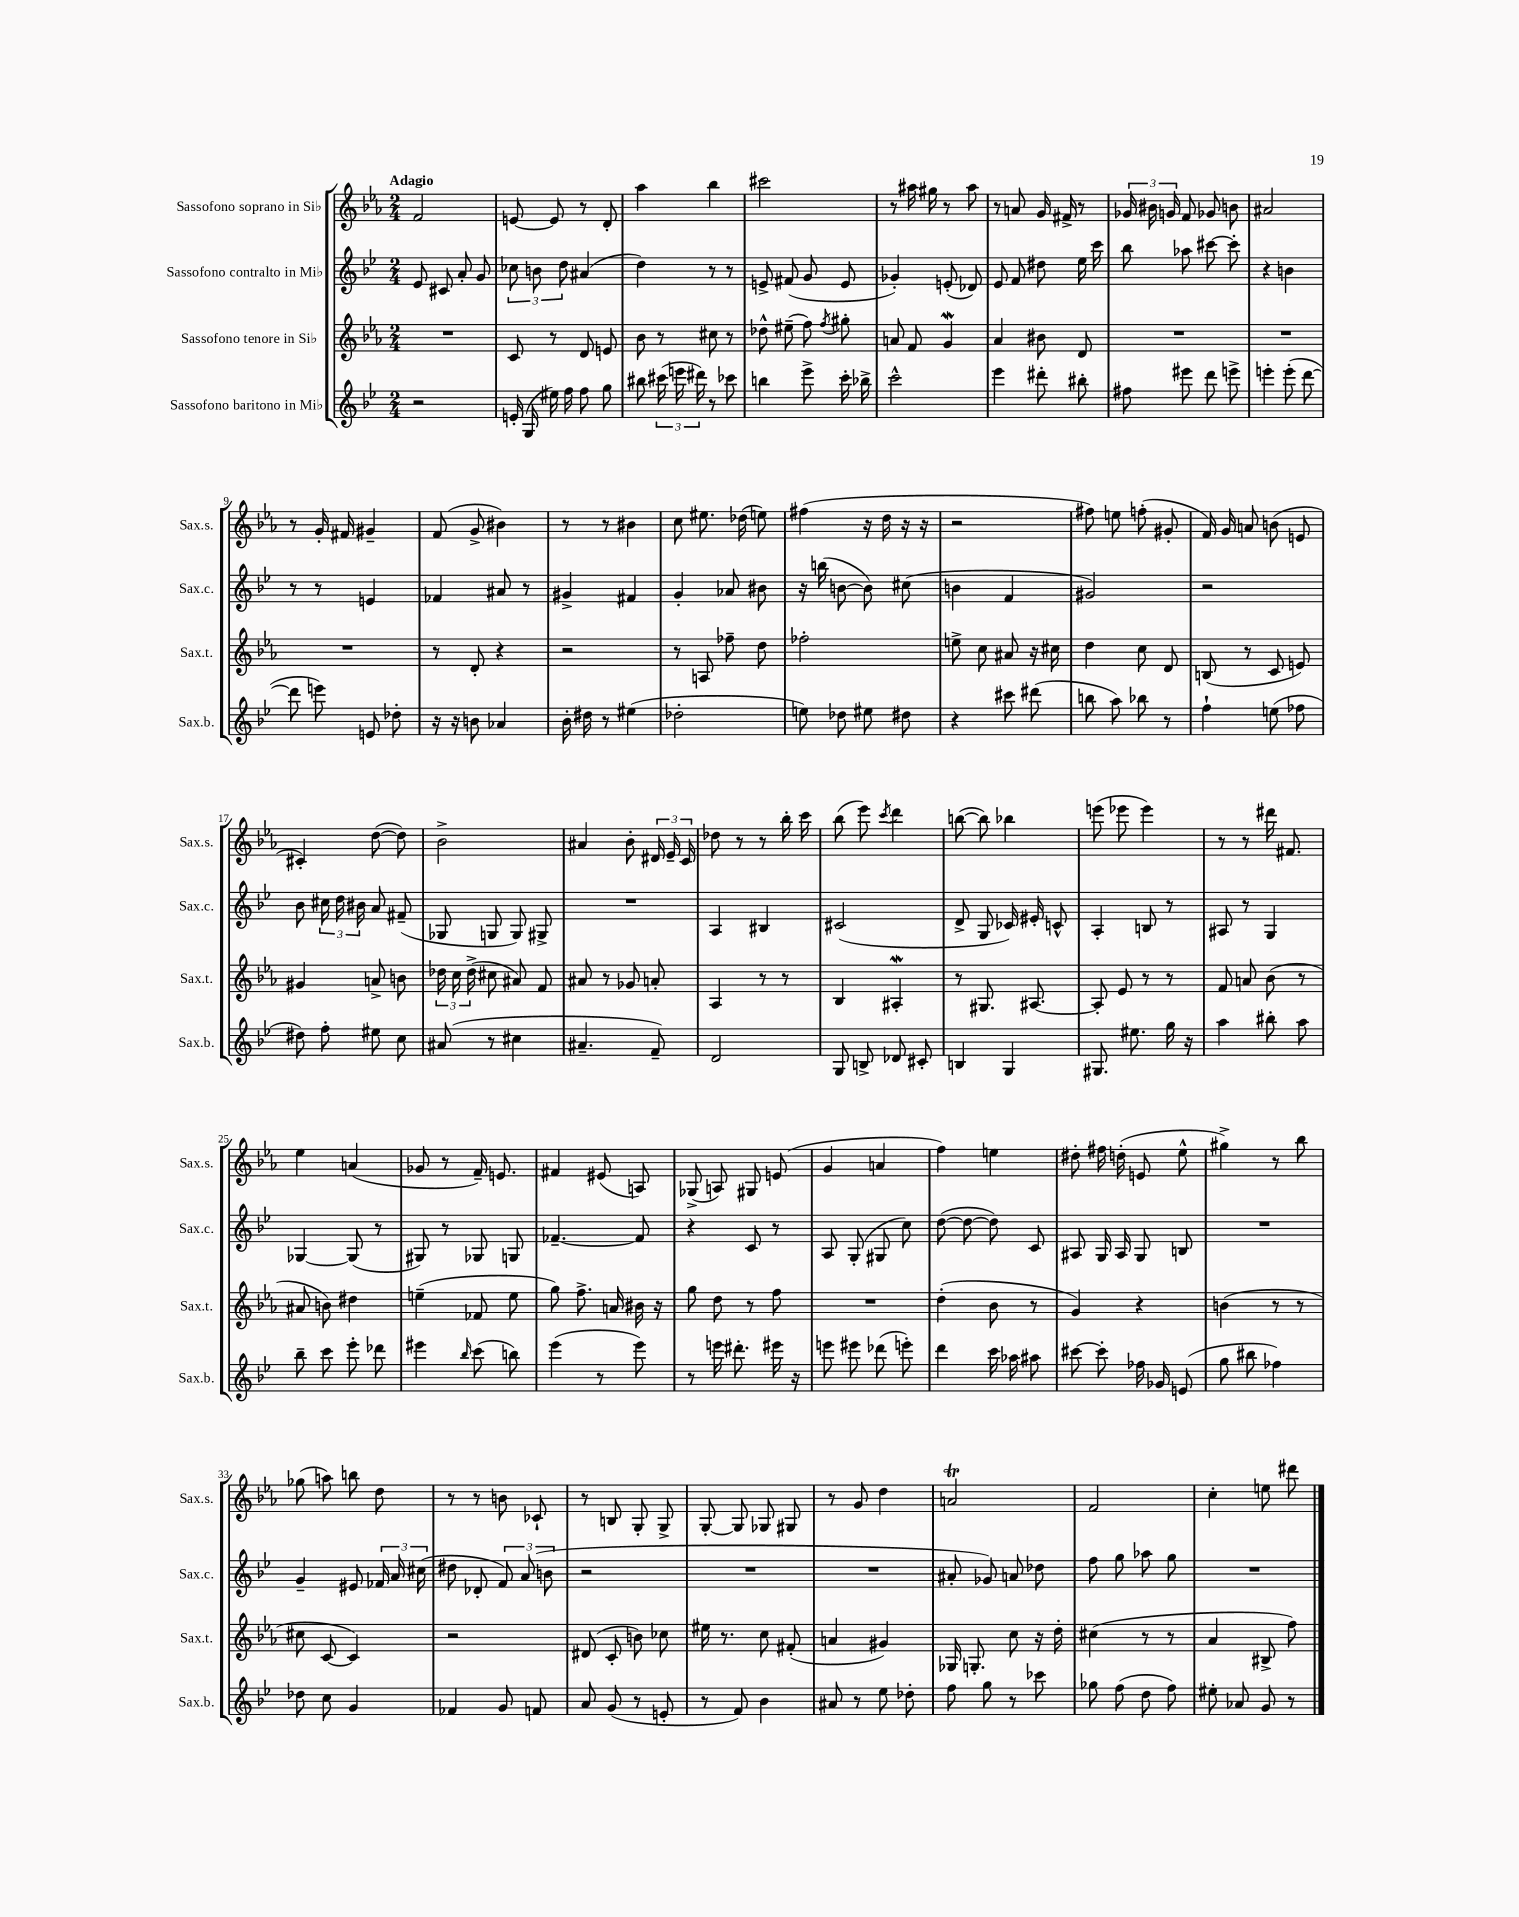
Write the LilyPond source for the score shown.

<<
\new StaffGroup <<
\new Staff = "s0" \with { instrumentName = "Sassofono soprano in Sib" shortInstrumentName = "Sax.s." } {
    \clef treble \key ees \major \numericTimeSignature \time 2/4 \tempo "Adagio"
    \autoBeamOff f'2 |
    e'8~ e'8 r8 d'8-. |
    aes''4 bes''4 |
    cis'''2 |
    r8 ais''16 gis''16 r8 ais''8 |
    r8 a'8 g'16 fis'16-> r8 |
    \tuplet 3/2 { ges'16 bis'16 g'16 } f'8 ges'8 b'8 |
    ais'2 |
    r8 g'16-. fis'16 gis'4-- |
    f'8( g'8-> bis'4) |
    r8 r8 bis'4 |
    c''8 eis''8. des''16( e''8) |
    fis''4( r16 d''16 r16 r16 |
    r2 |
    fis''8) e''8 f''8-.( gis'8-. |
    f'16) g'16 a'8 b'8( e'8 |
    cis'4-.) d''8~( d''8) |
    bes'2-> |
    ais'4 bes'8-. \tuplet 3/2 { dis'16 ees'16-- c'16 } |
    des''8 r8 r8 bes''16-. c'''16 |
    bes''8( ees'''8) \acciaccatura { c'''8 } d'''4 |
    b''8~( b''8) bes''4 |
    e'''8( ees'''8 ees'''4) |
    r8 r8 dis'''16 fis'8. |
    ees''4 a'4( |
    ges'8 r8 f'16--) e'8. |
    fis'4 eis'8( a8) |
    ges8->( a8) gis8 e'8( |
    g'4 a'4 |
    f''4) e''4 |
    dis''8-. fis''16 d''16-.( e'8 ees''8-^ |
    gis''4->) r8 bes''8 |
    ges''8( a''8) b''8 d''8 |
    r8 r8 b'8 ces'8-! |
    r8 b8 g8-. g8-> |
    g8~-. g8 ges8 gis8 |
    r8 g'8 d''4 |
    a'2\trill |
    f'2 |
    c''4-. e''8 dis'''8 \bar "|." |
}
\new Staff = "s1" \with { instrumentName = "Sassofono contralto in Mib" shortInstrumentName = "Sax.c." } {
    \clef treble \key bes \major \numericTimeSignature \time 2/4
    \autoBeamOff ees'8 cis'8 a'8-. g'8 |
    \tuplet 3/2 { ces''8 b'8 d''8 } ais'4( |
    d''4) r8 r8 |
    e'8-> fis'8( g'8 e'8 |
    ges'4-.) e'8-.( des'8) |
    ees'8 f'8 dis''8 ees''16 c'''16 |
    bes''8 aes''8 cis'''8~ cis'''8-. |
    r4 b'4 |
    r8 r8 e'4 |
    fes'4 ais'8 r8 |
    gis'4-> fis'4 |
    g'4-. aes'8 bis'8 |
    r16 b''16( b'8~ b'8) cis''8( |
    b'4 f'4 |
    gis'2) |
    r2 |
    bes'8 \tuplet 3/2 { cis''16 d''16 bis'16 } a'8 fis'8--( |
    ges8 g8 g8) gis8-> |
    R2 |
    a4 bis4 |
    cis'2( |
    d'8-> g8 ces'16) eis'16-. c'8-^ |
    a4-. b8 r8 |
    ais8 r8 g4 |
    ges4~ ges8( r8 |
    gis8) r8 ges8 g8 |
    fes'4.~-- fes'8 |
    r4 c'8 r8 |
    a8 g8-.( gis8 c''8) |
    d''8~( d''8~ d''8) c'8 |
    ais8 g16 ais16 g8 b8 |
    R2 |
    g'4-- eis'8 \tuplet 3/2 { fes'16 a'16 cis''16( } |
    dis''8 des'8-. \tuplet 3/2 { f'8) a'8( b'8 } |
    r2 |
    R2 |
    R2 |
    ais'8-. ges'8) a'8 des''8 |
    f''8 g''8 aes''8 g''8 |
    R2 \bar "|." |
}
\new Staff = "s2" \with { instrumentName = "Sassofono tenore in Sib" shortInstrumentName = "Sax.t." } {
    \clef treble \key ees \major \numericTimeSignature \time 2/4
    \autoBeamOff R2 |
    c'8 r8 d'8 e'8 |
    bes'8 r8 cis''8 r8 |
    des''8-^ eis''8--( f''8) \acciaccatura { f''8 } gis''8-. |
    a'8 f'8 g'4\mordent |
    aes'4 bis'8 d'8 |
    R2 |
    R2 |
    R2 |
    r8 d'8-. r4 |
    r2 |
    r8 a8 fes''8-- d''8 |
    fes''2-. |
    e''8-> c''8 ais'8 r16 cis''16 |
    d''4 c''8 d'8 |
    b8( r8 c'8 e'8) |
    gis'4 a'8-> b'8 |
    \tuplet 3/2 { des''16 c''16 des''16->( } cis''8 ais'8) f'8 |
    ais'8 r8 ges'8 a'8-. |
    aes4 r8 r8 |
    bes4 ais4-.\mordent |
    r8 gis8. ais8.~ |
    ais8-. ees'8 r8 r8 |
    f'8 a'8 bes'8( r8 |
    ais'8 b'8) dis''4 |
    e''4--( fes'8 e''8 |
    g''8) f''8.-> a'16 bis'16 r16 |
    g''8 d''8 r8 f''8 |
    R2 |
    d''4-.( bes'8 r8 |
    g'4) r4 |
    b'4( r8 r8 |
    cis''8 c'8~ c'4) |
    r2 |
    dis'8( c'8-. b'8) ces''8 |
    eis''16 r8. c''8 fis'8-.( |
    a'4 gis'4) |
    ges16 g8.-. c''8 r16 d''16-. |
    cis''4( r8 r8 |
    aes'4 bis8-> f''8) \bar "|." |
}
\new Staff = "s3" \with { instrumentName = "Sassofono baritono in Mib" shortInstrumentName = "Sax.b." } {
    \clef treble \key bes \major \numericTimeSignature \time 2/4
    \autoBeamOff r2 |
    e'16-. g16( eis''16) f''16 f''8 g''8 |
    bis''8 \tuplet 3/2 { cis'''16( e'''16 dis'''16) } r8 ces'''8 |
    b''4 ees'''8-> c'''16-. bes''16-> |
    c'''2-^ |
    ees'''4 dis'''8-. bis''8-. |
    fis''8 eis'''8 d'''8 e'''8-> |
    e'''4-. e'''8-.( d'''8~ |
    d'''8 e'''8) e'8 des''8-. |
    r16 r16 b'8 aes'4 |
    bes'16-. dis''16 r8 eis''4( |
    des''2-. |
    e''8) des''8 eis''8 dis''8 |
    r4 cis'''8 dis'''8( |
    b''8 a''8) bes''8 r8 |
    f''4-! e''8( fes''8 |
    dis''8) f''8-. eis''8 c''8 |
    ais'8( r8 cis''4 |
    ais'4.-- f'8--) |
    d'2 |
    g8 b8-> des'8 cis'8-. |
    b4 g4 |
    gis8. eis''8. g''16 r16 |
    a''4 bis''8-. a''8 |
    bes''8-- c'''8 ees'''8-. des'''8 |
    eis'''4 \grace { bes''16 } c'''8( b''8) |
    ees'''4( r8 ees'''8) |
    r8 e'''16 dis'''8.-. eis'''16 r16 |
    e'''8 eis'''8 des'''8( e'''8-.) |
    d'''4 c'''16 aes''16 ais''8 |
    cis'''8~ cis'''8-. fes''16 ges'16 e'8( |
    g''8 bis''8 fes''4) |
    des''8 c''8 g'4 |
    fes'4 g'8 f'8 |
    a'8 g'8( r8 e'8-. |
    r8 f'8) bes'4 |
    ais'8 r8 ees''8 des''8-. |
    f''8 g''8 r8 ces'''8 |
    ges''8 f''8( d''8 f''8) |
    eis''8-. aes'8 g'8 r8 \bar "|." |
}
>>
>>
